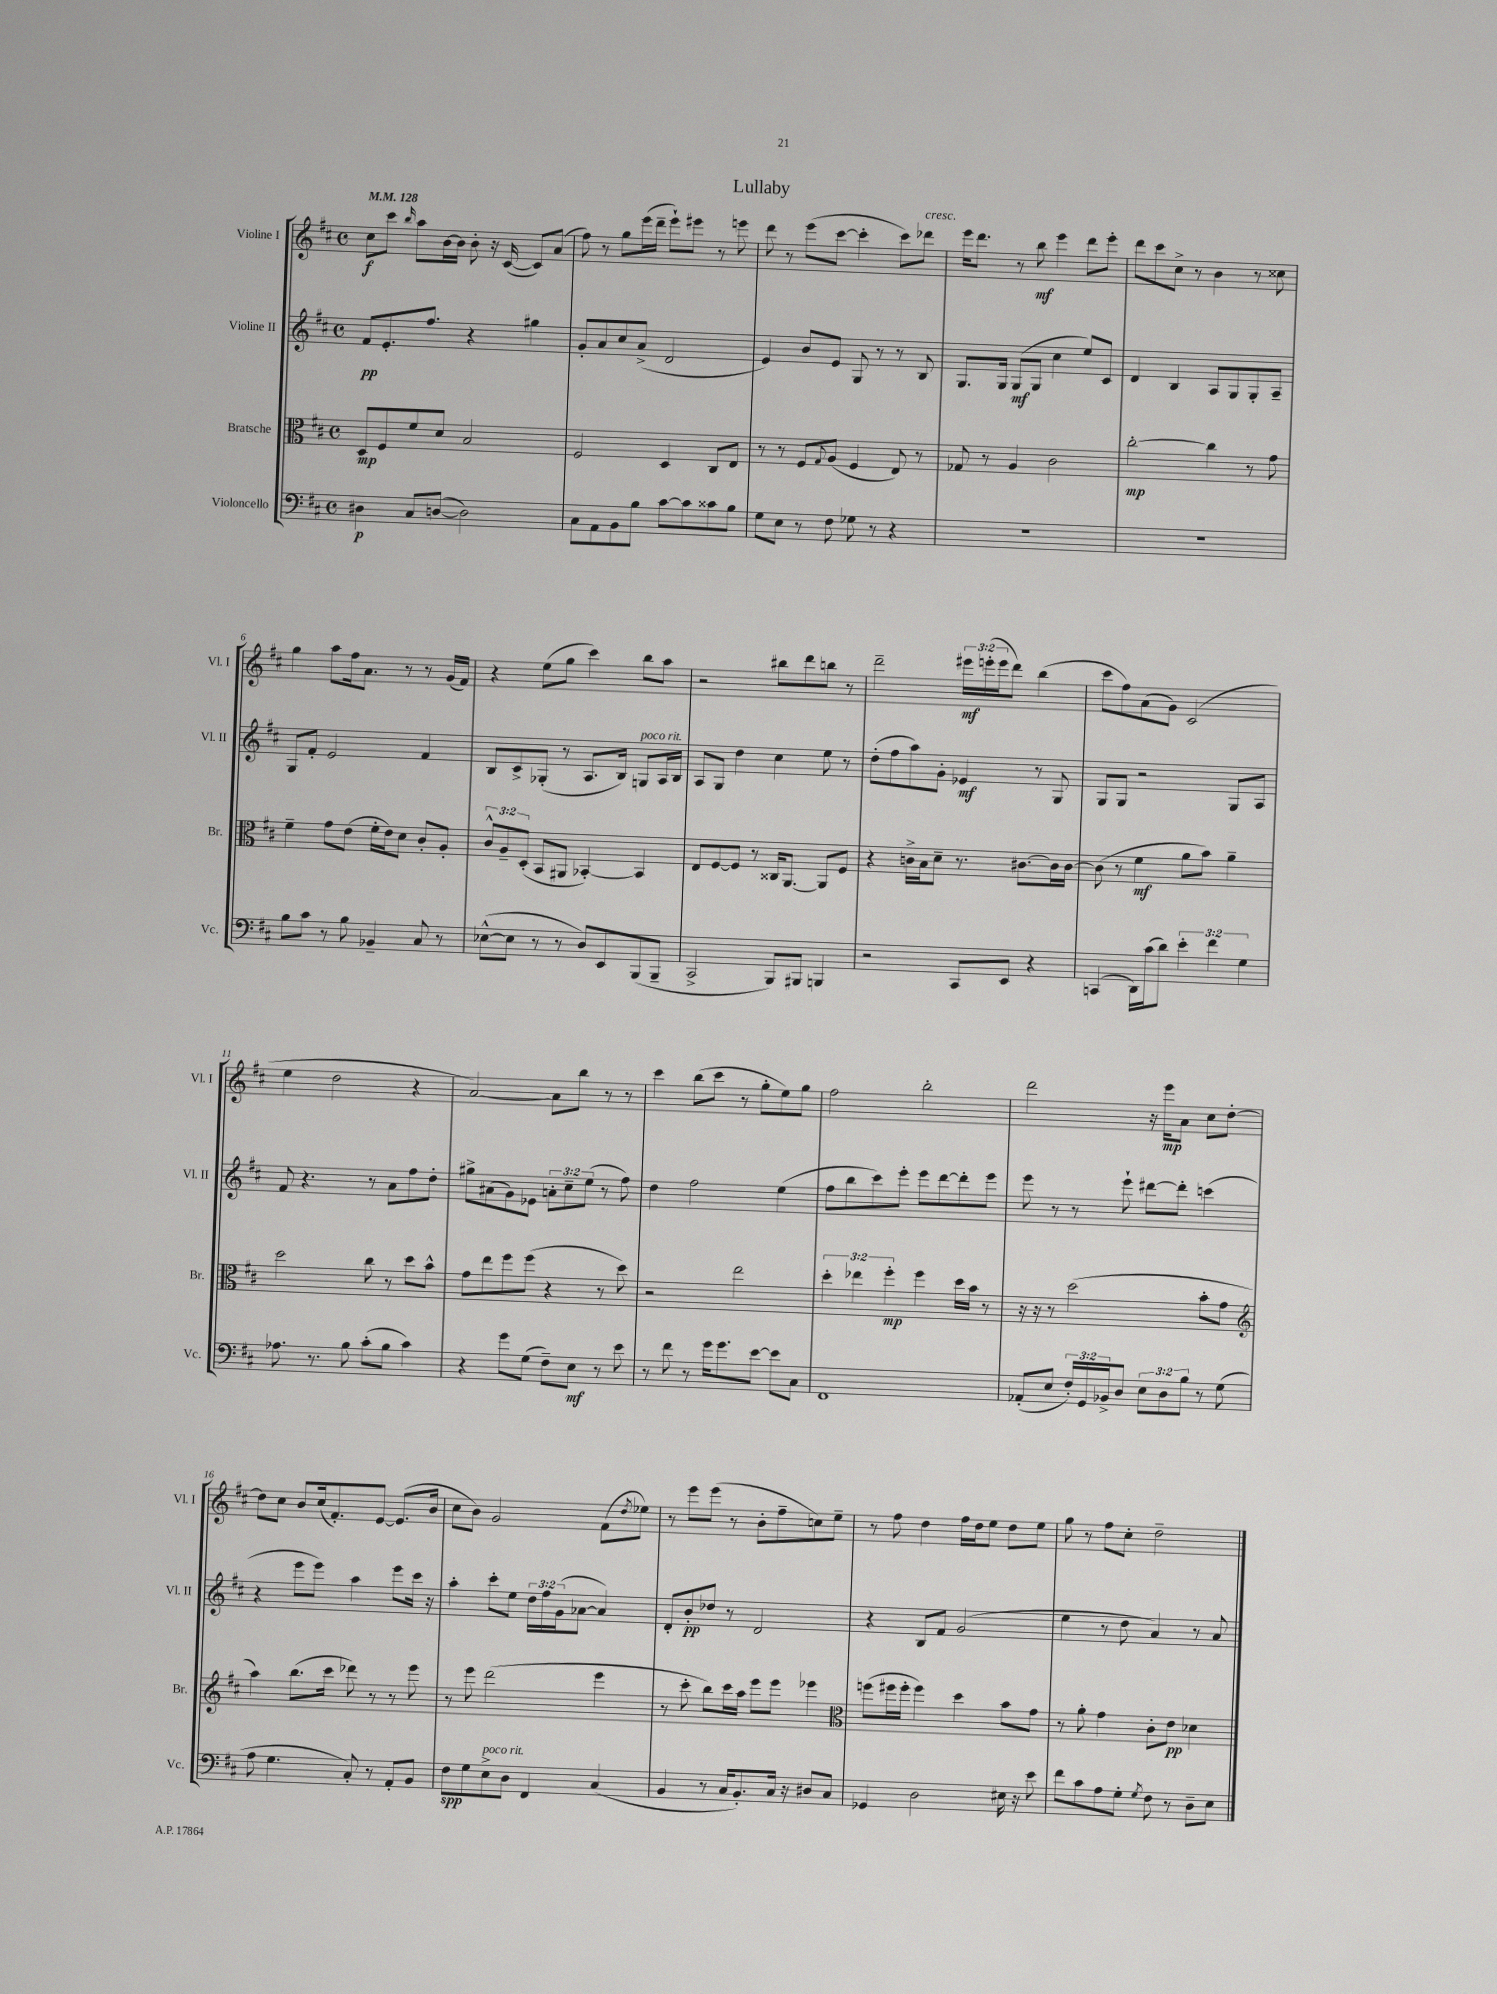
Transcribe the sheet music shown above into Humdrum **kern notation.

**kern	**kern	**kern	**kern
*staff4	*staff3	*staff2	*staff1
*clefF4	*clefC3	*clefG2	*clefG2
*k[f#c#]	*k[f#c#]	*k[f#c#]	*k[f#c#]
*M4/4	*M4/4	*M4/4	*M4/4
*met(c)	*met(c)	*met(c)	*met(c)
*MM128	*MM128	*MM128	*MM128
4D#	8D	8f#	8cc#
.	8F#	8.e'	8ccc#
.	.	.	16qqbb
8C#	8f#	.	8aa
.	.	8.ff#	.
([8D	8d	.	[16b
.	.	.	16b]
2D])	2B	4r	8b'
.	.	.	16r
.	.	.	([16c#
.	.	4gg#	8c#])
.	.	.	(8a
=	=	=	=
8C#	2F#	8g'	8ff#)
8AA	.	8a	8r
8BB	.	8cc#	8gg
8B	.	(8a^	(16eee
.	.	.	16ddd~
[8c#	4D	2d	8eee`)
8c#]	.	.	8eee#
8c##	8C#	.	8r
8B	8E	.	8eee
=	=	=	=
8G	8r	4e)	8ddd
8E	8r	.	8r
8r	8F#	8b	(8eee
.	8qqG	.	.
8F#	(8A	8e	[8ccc#
8G-	4F#	8G	4ccc#']
8r	.	8r	.
4r	8E)	8r	8ccc#)
.	8r	8B	8ddd-
=	=	=	=
1r	8G-	8.G	16eee
.	.	.	8.ddd
.	8r	.	.
.	.	16G	.
.	4A	(8G	8r
.	.	8G	8bb
.	2c#	4cc#	4eee
.	.	8ee)	8ddd
.	.	8c#	8eee'
=	=	=	=
1r	[2cc#'	4d	8ddd
.	.	.	8ccc#
.	.	4B	8cc#^
.	.	.	8r
.	4cc#]	8A	4b
.	.	8G	.
.	8r	8G'	8r
.	8g	8A~	8cc##
=	=	=	=
8B	4f#~	8G	4gg
8c#	.	8f#'	.
8r	8g	2e	8aa
8B	(8e	.	16ff#
.	.	.	8.a
4BB-~	16f#'	.	.
.	16e)	.	.
.	8d	.	8r
8C#	8c#'	4f#	8r
8r	8A'	.	(16g
.	.	.	16f#)
=	=	=	=
([8E-^^	12c#^^	8B	4r
.	12A~	.	.
8E-]	.	8c#^	.
.	(12D'	.	.
8r	8BB	(8G-'	(8ee
8r	8AA#	8r	8gg
8D)	[4BB-')	8.A	4ccc#)
8EE	.	.	.
.	.	16B)	.
(8BBB	4BB-]	8G	8bb
8BBB~	.	16A	8aa
.	.	16B	.
=	=	=	=
2CC#^	8E	8A	2r
.	[8F#	8G	.
.	8F#]	4dd	.
.	8r	.	.
8BBB)	16C##	4cc#	8bb#
.	[8.AA	.	.
8BBB#	.	.	8ddd
4BBB	8AA]	8ee	8bb
.	8F#	8r	8r
=	=	=	=
2r	4r	(8dd'	2ddd~
.	.	8ff#	.
.	16c^	8aa)	.
.	16B	.	.
.	8d~	8g'	.
8CC#	8.r	4e-	24eee#
.	.	.	(24eee'
.	.	.	24eee
8EE	.	.	8ddd)
.	[8.c#	.	.
4r	.	8r	(4bb
.	16c#]	8G	.
.	[16c#	.	.
=	=	=	=
(4CC	(8c#]	8G	8ccc#
.	8r	8G	8ff#)
16DD)	4f#	2r	(8a
(16c#	.	.	.
8d)	.	.	8g)
6e'	8a	.	(2c#
.	8b)	.	.
6f#	.	.	.
.	4a~	8G	.
6G	.	.	.
.	.	8A	.
=	=	=	=
8.A-	2dd	8f#	4ee
.	.	4.r	.
8.r	.	.	.
.	.	.	2dd
8B	.	.	.
(8c#'	8cc#	8r	.
8B	8r	8a	.
4c#)	8dd	8ff#	4r
.	8b^^	8dd'	.
=	=	=	=
4r	8g	8gg#^	[2a)
.	8ee	(8a#	.
8g	8ff#	8g)	.
(8G	(8ff#	8e-	.
8F#~)	4r	12a'	8a]
.	.	12cc#~	.
8E	.	.	8bb
.	.	(12ee	.
8r	8r	8r	8r
8e	8dd)	8ff#)	8r
=	=	=	=
8r	2r	4dd	4ccc#
8f#	.	.	.
8r	.	2ff#	(8bb
16g	.	.	8ccc#
8.g	.	.	.
.	2ee	.	8r
[8e	.	.	8gg'
8e]	.	(4ee	8ee)
8C#	.	.	8gg
=	=	=	=
1FF#	6dd'	8ff#	2ff#
.	.	8bb	.
.	6ee-	.	.
.	.	8ccc#)	.
.	6ff#'	.	.
.	.	8eee'	.
.	4ff#	8eee	2bb'
.	.	[8ddd	.
.	16dd	8ddd']	.
.	16b	.	.
.	8r	8eee	.
=	=	=	=
(8AA-'	16r	8eee	2ddd
.	16r	.	.
8E	8r	8r	.
24F#')	(2dd	8r	.
24GG	.	.	.
24BB-^	.	.	.
8D	.	8eee`	.
12E	.	[8ddd#	16r
.	.	.	16eee
12D	.	.	.
.	.	8ddd#']	8a
12B	.	.	.
8r	8b'	(4ccc	8cc#
(8G	8g	.	[8dd'
=	=	=	=
*	*clefG2	*	*
8A	4aa)	4r	8dd]
4.G	.	.	8cc#
.	(8.bb	8eee	8b
.	.	8eee)	(16cc#
.	16ccc#	.	8.f#')
8C#')	8ddd-)	4aa	.
8r	8r	.	[8e
8AA'	8r	8eee	(8.e]
8BB	8eee	16ccc#	.
.	.	16r	16b
=	=	=	=
8F#	8r	4aa'	8cc#
8G	8eee	.	8b)
8E^	(2ddd	8ccc#'	2g
8D	.	8ee	.
4FF#	.	24dd	.
.	.	24ff#	.
.	.	(24g	.
.	.	[8a-	.
(4C#	4eee	4a-])	(8f#
.	.	.	8qdd
.	.	.	8ee-)
=	=	=	=
4BB	8r	8d'	8r
.	8ccc#'	8b'	8eee
8r	8bb)	8dd-	(8eee
16C#	16ccc#	8r	8r
8.BB')	16aa	.	.
.	8eee	2d	8b'
16C#	8eee	.	8ff#~
16r	.	.	.
8D#	4eee-	.	8cc)
8C#	.	.	8ee~
=	=	=	=
*	*clefC3	*	*
4GG-	(8ff	4r	8r
.	16ff#	.	8ff#
.	16ff#'	.	.
2D	4ff#)	8B	4dd
.	.	8f#	.
.	4dd	(2g	16ff#
.	.	.	16dd
.	.	.	8ee
16E#	8b	.	8dd
16r	.	.	.
8e	8g	.	8ee
=	=	=	=
8f#	8r	4ee	8gg
8c#	8a'	.	8r
8A	4g	8r	8ff#
8G'	.	8dd	8cc#'
8qG	.	.	.
8F#	8c#'	4a)	2dd~
8r	8e	.	.
8D~	4d-	8r	.
8E	.	8a	.
==	==	==	==
*-	*-	*-	*-
